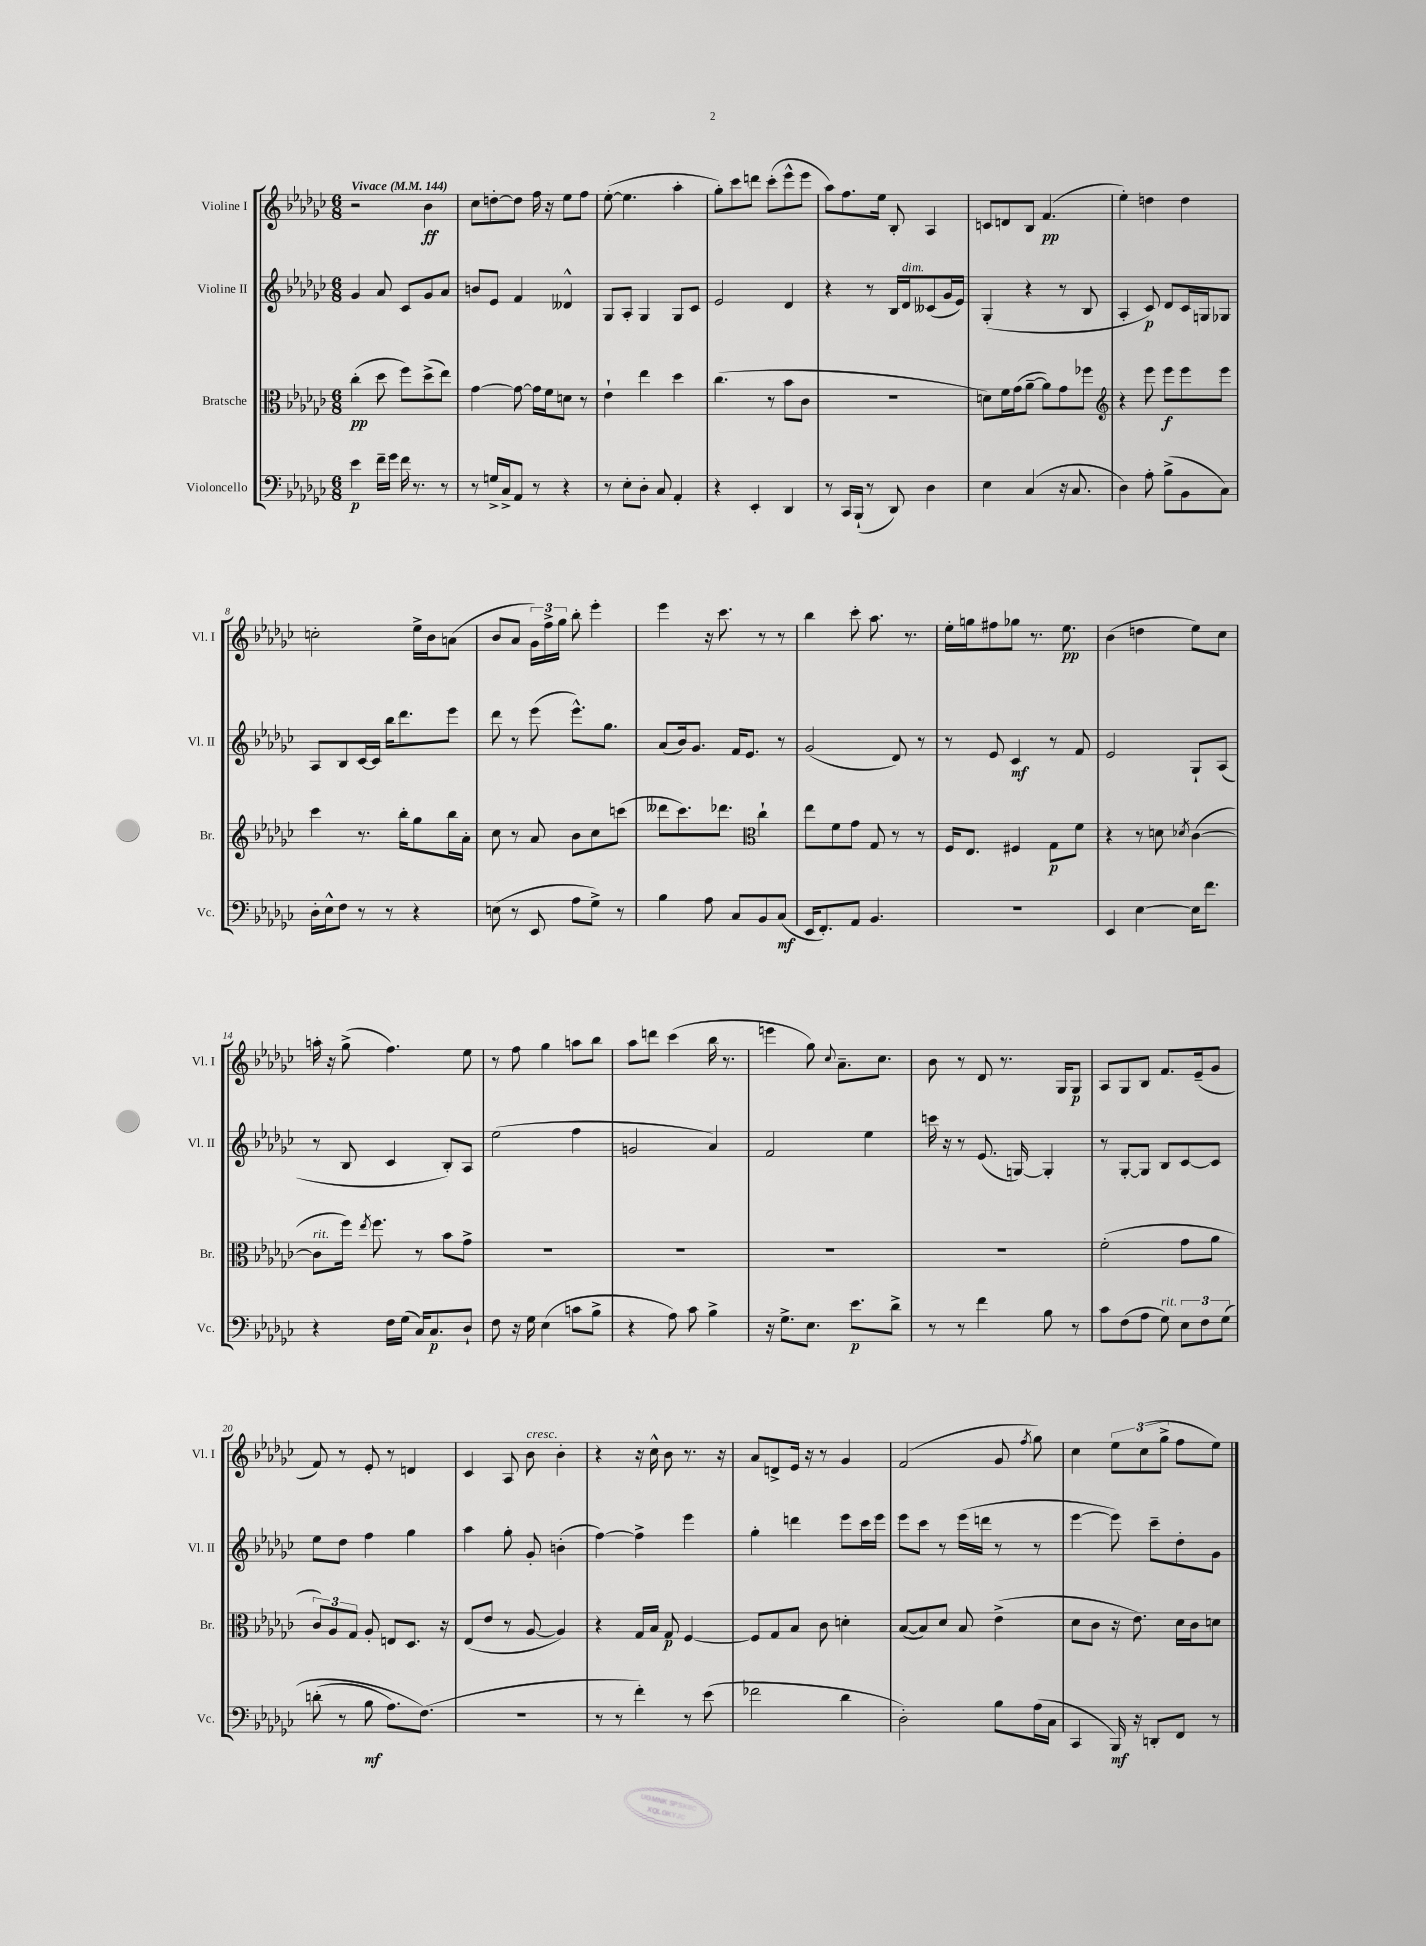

**kern	**kern	**kern	**kern
*staff4	*staff3	*staff2	*staff1
*clefF4	*clefC3	*clefG2	*clefG2
*k[b-e-a-d-g-c-]	*k[b-e-a-d-g-c-]	*k[b-e-a-d-g-c-]	*k[b-e-a-d-g-c-]
*M6/8	*M6/8	*M6/8	*M6/8
*MM144	*MM144	*MM144	*MM144
4e-	(4cc-'	4g-	2r
16f~	8dd-	8a-	.
16g-	.	.	.
16f	8ff)	8c-	.
8.r	.	.	.
.	(8dd-^	8g-	4b-
8r	8ee-)	8a-	.
=	=	=	=
8r	[4g-	8b	8cc-
16G^	.	8e-	[8dd'
16C-^	.	.	.
8AA-	8g-_	4f	8dd]
8r	16g-]	.	16ff
.	16f	.	16r
4r	8d	4d--^^	8ee-
.	8r	.	8ff
=	=	=	=
8r	4e-`	8G-	([8ee-'
8E-'	.	8A-'	4.ee-]
8D-'	4ee-	4G-	.
8C-	.	.	.
4AA-'	4dd-	8G-	4aa-'
.	.	8c-	.
=	=	=	=
4r	(4.cc-	2e-	8gg-')
.	.	.	8ccc-
4EE-'	.	.	8ddd
.	8r	.	(8ccc-'
4DD-	8b-	4d-	8eee-^^
.	8c-	.	8eee-
=	=	=	=
8r	2.r	4r	8aa-)
16CC-	.	.	8.ff
(16BBB-`	.	.	.
8r	.	8r	.
.	.	.	16ee-
8DD-)	.	16B-	8B-'
.	.	16d-	.
4D-	.	(8c--	4A-
.	.	16g-	.
.	.	16e-)	.
=	=	=	=
4E-	8d)	(4G-'	8c
.	16f	.	8d
.	(16g-	.	.
(4C-	[8a-~	4r	8B-
.	8a-])	.	(4.f
16r	8g-	8r	.
8.C-	.	.	.
.	8ff-	8B-	.
=	=	=	=
*	*clefG2	*	*
4D-)	4r	4A-'	4ee-')
8A-'	8eee-	8c-)	4dd
(8B-^	8eee-	8d-	.
8BB-	8eee-	16c-	4dd
.	.	16G	.
8C-)	8eee-	8G-	.
=	=	=	=
16D-'	4ccc-	8A-	2cc'
16E-^^	.	.	.
8F	.	8B-	.
8r	8.r	[16c-	.
.	.	16c-]	.
8r	.	16bb-	.
.	16bb-'	8.ddd-	.
4r	8gg-	.	16ee-^
.	.	.	16b-
.	16bb-	8eee-	(8a
.	16a-'	.	.
=	=	=	=
(8E	8cc-	8ddd-	8b-
8r	8r	8r	8a-
8EE-	8a-	(8eee-	24g-)
.	.	.	24ff^
.	.	.	24gg-
8A-	8b-	8.eee-^^)	8bb-'
8G-^)	8cc-	.	4eee-'
.	.	8.gg-	.
8r	(8ccc	.	.
=	=	=	=
4B-	8ddd--	(8a-	4eee-
.	8.ccc-)	16b-)	.
.	.	8.g-	.
8A-	.	.	16r
.	8.ddd-	.	8.ccc-
8C-	.	16f	.
.	.	8.e-	.
*	*clefC3	*	*
8BB-	4cc-`	.	8r
(8C-	.	8r	8r
=	=	=	=
16EE-	8ee-	(2g-	4bb-
8.FF')	.	.	.
.	8f	.	.
8AA-	8g-	.	8ccc-'
4.BB-	8G-	.	8.aa-
.	8r	8d-)	.
.	.	.	8.r
.	8r	8r	.
=	=	=	=
2.r	16F	8r	16ee-'
.	8.E-	.	16gg
.	.	8e-	8ff#
.	4F#	4c-	8gg-
.	.	.	8.r
.	8G-	8r	.
.	.	.	8.ee-
.	8f	8f	.
=	=	=	=
4EE-	4r	2e-	(4b-
[4E-	8r	.	4dd
.	8d	.	.
.	8qd-	.	.
16E-]	([4c-	8G-`	8ee-)
8.f	.	.	.
.	.	(8A-	8cc-
=	=	=	=
4r	8c-]	8r	16aa'
.	.	.	16r
.	16ff)	8B-	(8gg-^
.	8qee-	.	.
.	8.ff	.	.
16F	.	4c-	4.ff)
(16G-	.	.	.
16C-)	8r	.	.
8.C-	.	.	.
.	8b-	8B-')	.
8D-`	8g-^	8A-	8ee-
=	=	=	=
8F	2.r	(2ee-	8r
16r	.	.	8ff
16G-	.	.	.
(4E-	.	.	4gg-
8c	.	4ff	8aa
8B-^	.	.	8bb-
=	=	=	=
4r	2.r	2g	8aa-
.	.	.	8ddd
8A-)	.	.	(4ccc-
8c-	.	.	.
4B-^	.	4a-)	16bb-
.	.	.	8.r
=	=	=	=
16r	2.r	2f	4eee
8.G-^	.	.	.
8.E-	.	.	8gg-)
.	.	.	8qqcc-
.	.	.	8.a-~
8.e-	.	.	.
.	.	4ee-	.
.	.	.	8.cc-
8d-^	.	.	.
=	=	=	=
8r	2.r	16ccc	8b-
.	.	16r	.
8r	.	8r	8r
4f	.	(8.e-	8d-
.	.	.	8.r
.	.	[16G)	.
8B-	.	4G']	.
.	.	.	16G-
8r	.	.	8G-
=	=	=	=
8c-	(2f'	8r	8A-
(8F	.	[8G-'	8G-
8A-	.	8G-]	8B-
8G-)	.	8B-	8.f
12E-	8g-	[8c-	.
.	.	.	(16e-~
12F	.	.	.
.	8a-	8c-]	8g-
&(12G-	.	.	.
=	=	=	=
(8d'	12c-)	8ee-	8f)
.	12A-	.	.
8r	.	8dd-	8r
.	12G-	.	.
8B-	8A-'	4ff	8e-'
8.A-)	8E	.	8r
.	8.D-	4gg-	4d
(8.F&)	.	.	.
.	16r	.	.
=	=	=	=
2.r	(8E-	4aa-	4c-
.	8e-	.	.
.	8r	8gg-'	8A-
.	[8A-	8g-'	8b-
.	4A-])	(4b'	4b-'
=	=	=	=
8r	4r	[4ff)	4r
8r	.	.	.
4f')	16G-	4ff^]	16r
.	16B-	.	16cc-^^
.	8G-	.	8b-
8r	[4F	4eee-	8.r
(8e-	.	.	.
.	.	.	16r
=	=	=	=
2f-	8F]	4gg-'	8a-
.	8G-	.	8d^
.	8B-	4ddd	16e-
.	.	.	16r
.	8c-	.	8r
4d-	4d'	8eee-	4g-
.	.	16ccc-	.
.	.	16eee-	.
=	=	=	=
2D-')	([8B-	8eee-	(2f
.	8B-])	8ccc-	.
.	8d-	8r	.
.	8B-	(16eee-	.
.	.	16ddd	.
8B-	(4e-^	8r	8g-
.	.	.	8qff
(16A-	.	8r	8gg-)
16C-	.	.	.
=	=	=	=
4CC-	8d-	[4eee-	4cc-
.	8c-	.	.
16BBB-)	16r	8eee-])	12ee-
16r	8.e-)	.	.
.	.	.	(12cc-
8DD'	.	8ccc-~	.
.	.	.	12gg-^
8FF	16d-	8dd-'	8ff
.	16c-	.	.
8r	8d	8g-	8ee-)
==	==	==	==
*-	*-	*-	*-
